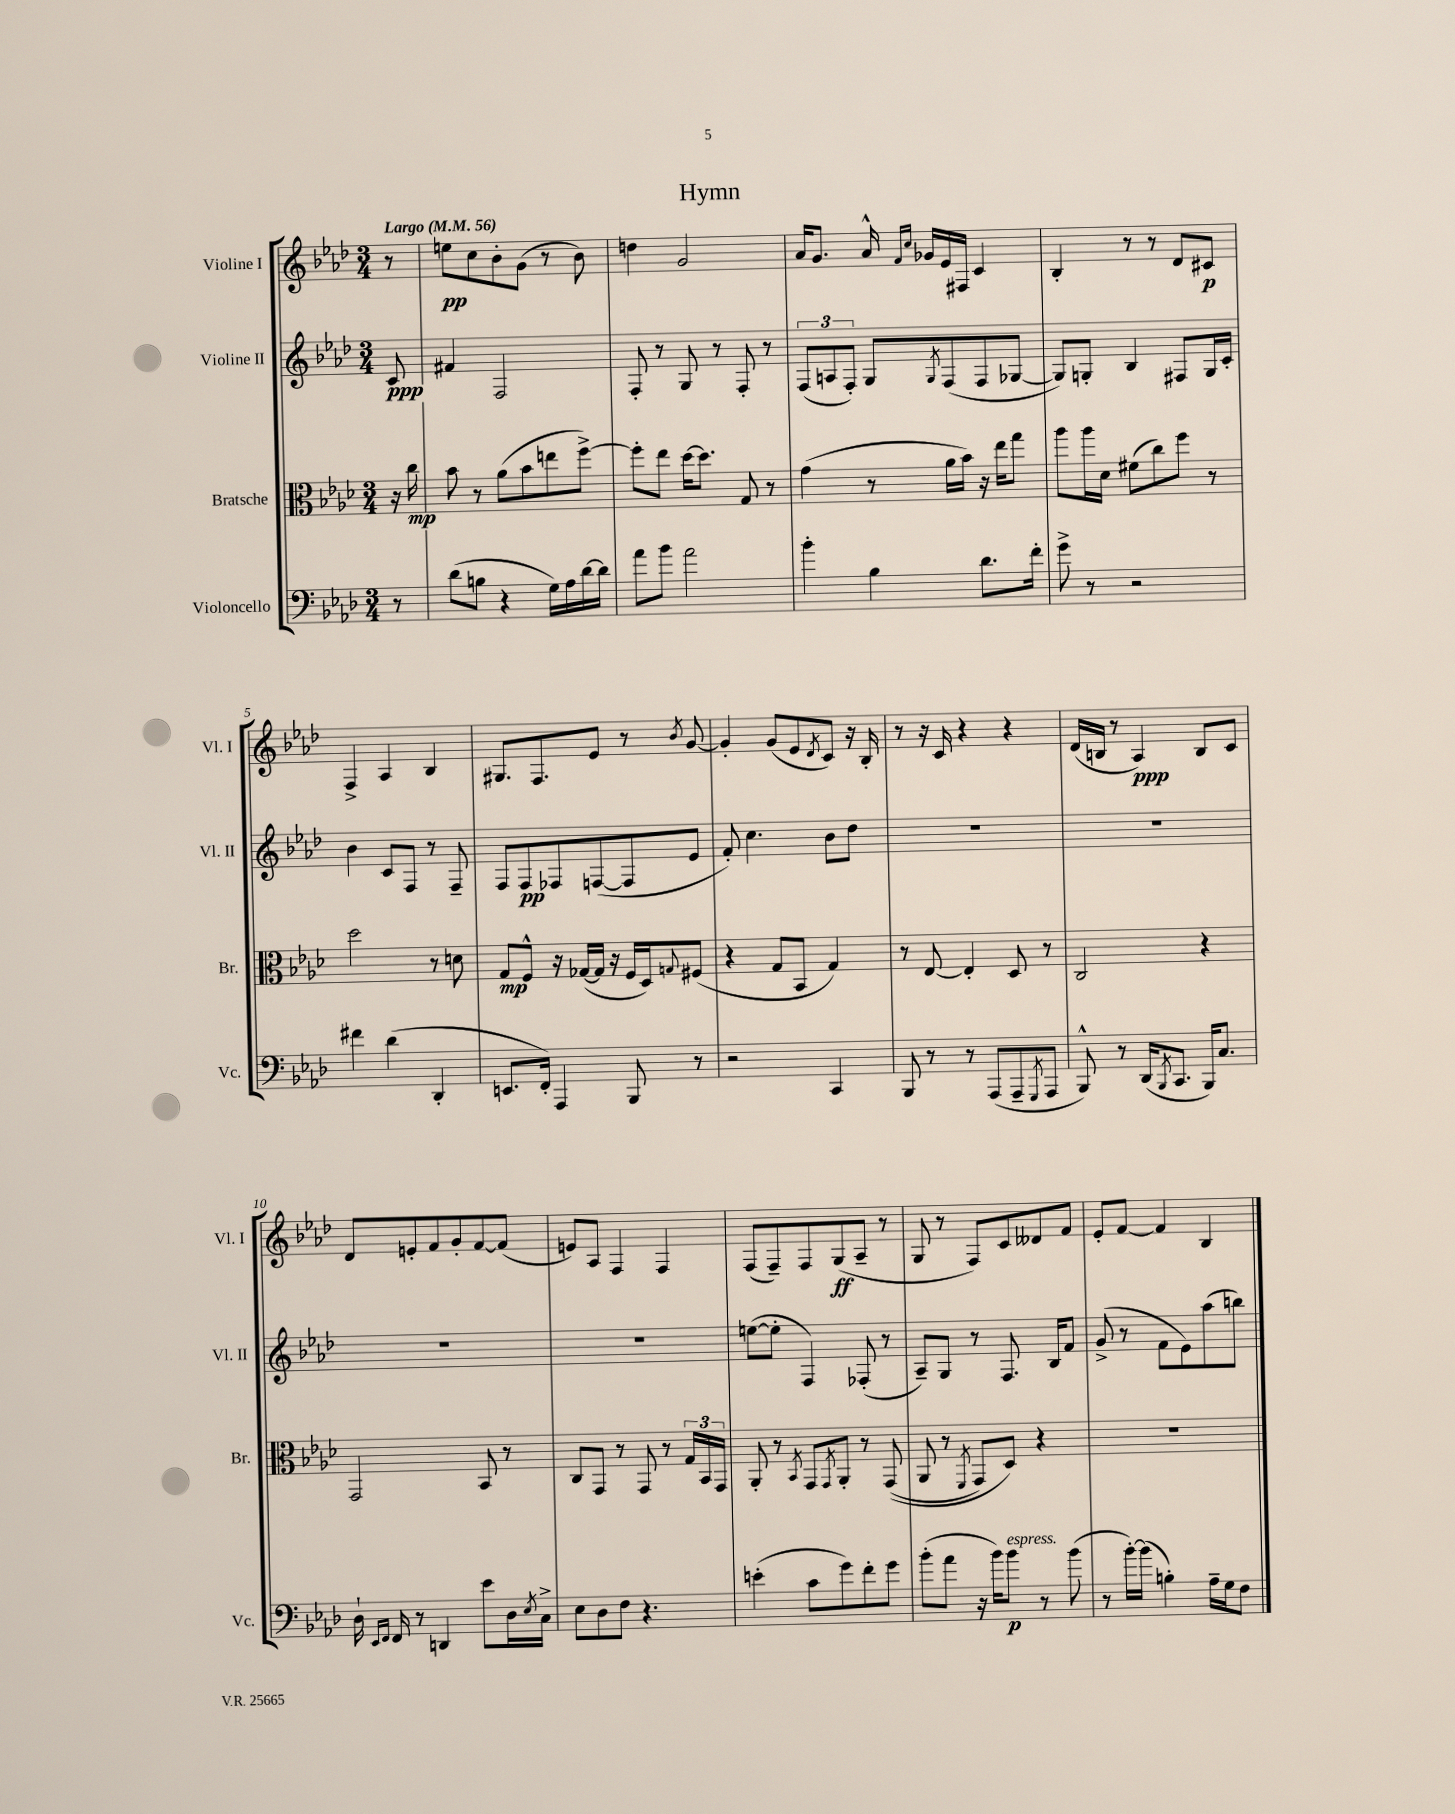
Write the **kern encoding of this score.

**kern	**kern	**kern	**kern
*staff4	*staff3	*staff2	*staff1
*clefF4	*clefC3	*clefG2	*clefG2
*k[b-e-a-d-]	*k[b-e-a-d-]	*k[b-e-a-d-]	*k[b-e-a-d-]
*M3/4	*M3/4	*M3/4	*M3/4
*MM56	*MM56	*MM56	*MM56
8r	16r	8c/	8r
.	16cc\	.	.
=	=	=	=
(8d-\L	8b-\	4f#/	8ee\L
8B\J	8r	.	8cc\
4r	(8a-\L	2F/	8b-'\
.	8b-\	.	(8g\J
16G\LL)	8ee\	.	8r
16A-\	.	.	.
[16d-\	[8ff^\J)	.	8b-\)
16d-\]JJ	.	.	.
=	=	=	=
8a-\L	8ff'\]L	8F'/	4dd\
8b-\J	8ee-\J	8r	.
2a-\	[16dd-\LK	8G/	2g/
.	8.dd-\]J	.	.
.	.	8r	.
.	8G/	8F'/	.
.	8r	8r	.
=	=	=	=
4b-'\	(4g\	(12F/L	16a-/LK
.	.	.	8.g/J
.	.	12A/	.
.	.	12F'/J)	.
4B-\	8r	8G/L	16a-^^/
.	.	.	16qqf/LL
.	.	.	16qqcc/JJ
.	.	.	16g-/LL
.	.	8qG/	.
.	16a-\LL	(8F/	16e-/
.	16b-\JJ)	.	16F#/JJ
8.d-\L	16r	8F/	4c/
.	16ee-\LK	.	.
.	8gg\J	[8G-/J	.
16f'\Jk	.	.	.
=	=	=	=
8g^\	8aa-\L	8G-/]L)	4B-'/
8r	16aa-\L	8G'/J	.
.	16d-\JJ	.	.
2r	(8f#\L	4B-/	8r
.	8cc\)	.	8r
.	8ff\J	8F#/L	8d-/L
.	8r	16G/L	8c#/J
.	.	16c'/JJ	.
=	=	=	=
4f#\	2dd-\	4b-\	4F^/
(4d-\	.	8c/L	4A-/
.	.	8F/J	.
4DD-'/	8r	8r	4B-/
.	8d\	8F~/	.
=	=	=	=
8.EE/L	8G/L	8F/L	8.G#/L
.	8F^^/J	8F/	.
16FF'/Jk)	.	.	8.F/
4AAA-/	16r	8F-/	.
.	([16G-/LL	.	.
.	16G-/]JJ	([8F/	8e-/J
.	16r	.	.
8BBB-/	16F/LL	8F/]	8r
.	16D-/J)	.	.
.	8qqG/	.	8qb-/
8r	(8F#/J	8e-/J	[8g/
=	=	=	=
2r	4r	8f'/)	4g'/]
.	.	4.cc\	.
.	8G/L	.	(8g/L
.	8BB-/J	.	8e-/
.	.	.	8qd-/
4CC/	4G/)	8b-\L	8c/J)
.	.	8dd-\J	16r
.	.	.	16B-'/
=	=	=	=
8BBB-/	8r	2.r	8r
8r	[8E-/	.	16r
.	.	.	16c/
8r	4E-'/]	.	4r
(8AAA-/L	.	.	.
8AAA-~/	8D-/	.	4r
8qGGG/	.	.	.
8AAA-/J	8r	.	.
=	=	=	=
8BBB-^^/)	2C/	2.r	(16d-/LL
.	.	.	16B/JJ
8r	.	.	8r
(16DD-/LK	.	.	4A-/)
8qBBB-/	.	.	.
8.CC/J	.	.	.
16BBB-/LK)	4r	.	8B/L
8.C/J	.	.	.
.	.	.	8c/J
=	=	=	=
16D-`\	2GG/	2.r	8d-/L
16qqEE-/LL	.	.	.
16qqFF/JJ	.	.	.
16FF/	.	.	.
8r	.	.	8e'/
4DD/	.	.	8f/
.	.	.	8g'/
8e-\L	8BB-/	.	[8f/
16D-\L	8r	.	(8f/]J
8qE-/	.	.	.
16C^\JJ	.	.	.
=	=	=	=
8E-\L	8C/L	2.r	8e/L)
8D-\	8GG/J	.	8A-/J
8F\J	8r	.	4F/
4.r	8GG/	.	.
.	8r	.	4F/
.	24G/LL	.	.
.	24BB-/	.	.
.	24GG/JJ	.	.
=	=	=	=
(4e'\	8AA-'/	([8ee\L	(8F/L
.	8r	8ee'\]J	8F~/)
.	8qBB-/	.	.
8c\L	8GG/L	4F/)	8F/
.	8qGG/	.	.
8g\)	8AA-'/J	.	(8G/
8f'\	8r	(8F-'/	8A-~/J
8g\J	&((8GG/	8r	8r
=	=	=	=
(8b-'\L	8AA-/	8A-~/L)	8G/
8a-\J	8r	8G/J	8r
.	8qFF/	.	.
16r	8GG/L)	8r	8F/L)
16b-\LK)	.	.	.
8b-\J	8D-/J&)	8.F/	8c/
8r	4r	.	8d--/
.	.	16B-/LK	.
(8b-\	.	8f/J	8f/J
=	=	=	=
8r	2.r	(8g^/	8e-'/L
[16b-'\LL)	.	8r	[8f/J
(16b-\]JJ	.	.	.
4B'\)	.	8f\L	4f/]
.	.	8e-\)	.
16A-~\LL	.	(8aa-\	4B-/
16G\J	.	.	.
8F\J	.	8bb\J)	.
==	==	==	==
*-	*-	*-	*-
